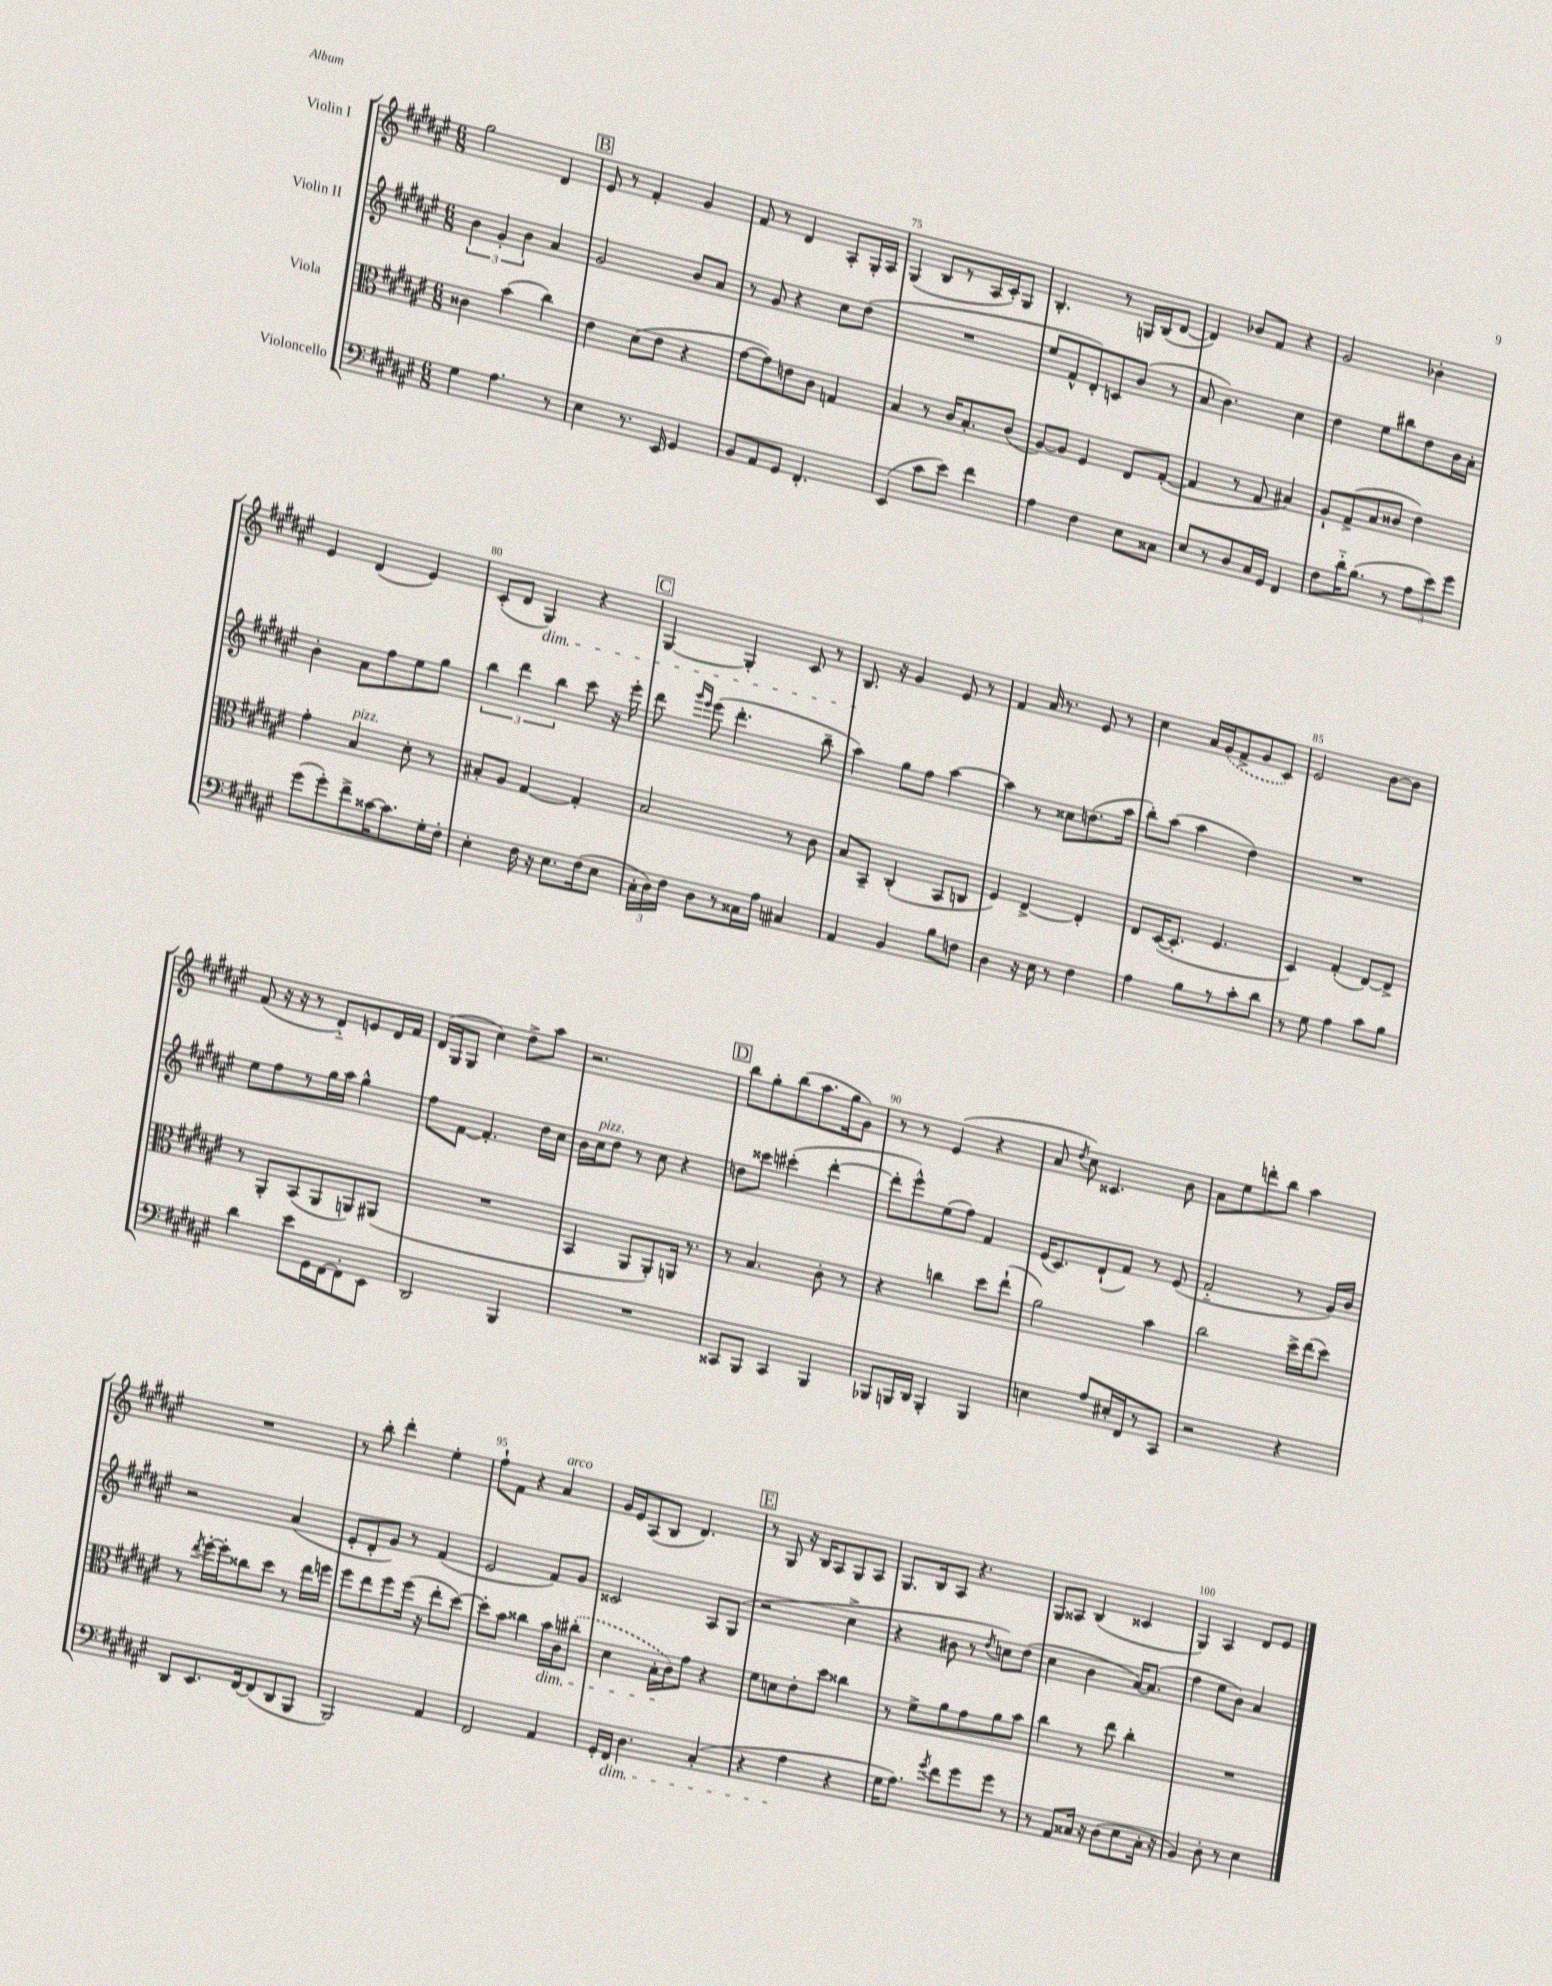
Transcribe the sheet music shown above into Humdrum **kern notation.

**kern	**kern	**kern	**kern
*staff4	*staff3	*staff2	*staff1
*clefF4	*clefC3	*clefG2	*clefG2
*k[f#c#g#d#a#e#]	*k[f#c#g#d#a#e#]	*k[f#c#g#d#a#e#]	*k[f#c#g#d#a#e#]
*M6/8	*M6/8	*M6/8	*M6/8
4G#\	4c##\	6b\	2gg#\
.	.	6g#'/	.
4.A#\	(4b\	.	.
.	.	6b\	.
.	4cc#\)	4a#/	4d#/
8r	.	.	.
=	=	=	=
4E#\	4e#\	2g#/	8e#/
.	.	.	8r
8.r	(8d#\L	.	4f#'/
.	8e#\J	.	.
16EE#/	.	.	.
4GG#/	4r	8b/L	4g#/
.	.	8a#/J	.
=	=	=	=
8BB/L	[8g#\L	8r	8f#/
8AA#/	8g#\])	8g#/	8r
8GG#/J	8e\	4r	4d#/
4.FF#'/	8c#\J	.	.
.	4G/	8cc#\L	8A#'/L
.	.	(8dd#\J	16G#'/L
.	.	.	16A#/JJ
=	=	=	=
(4EE#/	4B/	2.r	(4G#/
8c#\L	8r	.	8B/L
8e#\J)	16c#/LK	.	8r
.	8.B'/	.	.
4f#\	.	.	16A#/L
.	.	.	16c#'/J)
.	(8c#/J	.	8G#/J
=	=	=	=
4A#\	[8A#/L)	8ee#/L	4.B'/
.	8A#/]J	8f#^^/	.
4F#\	4F#/	8d#'/)	.
.	.	8c/	8r
8E#\L	8E#/L	(8b/J	16G/LL
.	.	.	(16B/J
8C##\J	([8G#'/J	8r	[8d#/J
=	=	=	=
8E#/L	4G#/]	8a#/	4d#/])
8r	.	4.b\)	.
8D#/	8r	.	8b-/L
16C#/L	8G#/	.	8f#/J
16GG#/JJ	.	.	.
4FF#/	4B#/)	4cc#\	4r
=	=	=	=
8F#\L	8A#`/L	4dd#\	2g#/
16d#'~\K	(8G#^/	.	.
(8.B\J	.	.	.
.	8B/	8ee#\L	.
8r	8c##/J	8bb#\	.
12A#\L	4e#\)	8dd#\	4b-'\
12e#\)	.	.	.
.	.	16b\L	.
12g#\J	.	.	.
.	.	16a#'\JJ	.
=	=	=	=
(8g#\L	4g#'\	4b'\	4e#/
8g#'\)	.	.	.
8f#^\	4B/	8a#\L	(4d#/
[16c##\K	.	8ff#\	.
8.c##\]	.	.	.
.	8d#'\	8ee#\	4e#/)
16G#'\L	8r	8gg#\J	.
16F#'\JJ	.	.	.
=	=	=	=
4E#'\	8B#'/L	6bb\	(8c#'/L
.	8A#/J	.	8d#/J
.	.	6ddd#\	.
16F#\	[4G#/	.	4G#/)
16r	.	.	.
.	.	6bb\	.
8.E#\L	.	.	.
.	4G#'/]	8ccc#\	4r
(16F#\k	.	.	.
8E#\J	.	16r	.
.	.	16eee#'\	.
=	=	=	=
24C#'\LL	2B/	8ddd#\	[4G#/
24D#\)	.	.	.
24F#\JJ	.	.	.
.	.	16qqggg#/LL	.
.	.	16qqeee#/JJ	.
8D#\L	.	(8eee#\	.
8r	.	4.ddd#'\	4G#'/]
16C##\L	.	.	.
16A#\JJ	.	.	.
4C#/	8r	.	8c#/
.	8c#\	8bb~\	8r
=	=	=	=
4AA#/	8B/L	4aa#\)	8.B/
.	8BB~/J	.	.
.	.	.	16r
4BB/	(4C#'/	8gg#\L	4g#/
.	.	8ff#\J	.
8B\L	8BB/L	[4aa#\	8e#/
8F\J	8C/J	.	8r
=	=	=	=
4D#\	4F#/)	4aa#\]	4f#/
16r	[4E#^/	8r	16a#/
16E#\	.	.	8.r
8r	.	8cc##\L	.
4F#\	4E#'/]	(8.dd\	8e#/
.	.	.	8r
.	.	16aa#\Jk	.
=	=	=	=
4A#\	8E#/L	8bb'\L)	4cc#\
.	([16D#/K	(8aa#\J	.
.	8.D#'/]J	.	.
8B\L	.	4aa#\	16a#/LL
.	.	.	(16g#/J
8r	4.F#/	.	8f#^/
8c#'\	.	4dd#\)	8g#/
8d#\J	.	.	8c#/J)
=	=	=	=
8r	4D#/)	2.r	2e#/
8G#\	.	.	.
4A#\	(4G#'/	.	.
8c#\L	[8E#/L)	.	[8b\L
8B\J	8E#^/]J	.	8b\]J
=	=	=	=
4d#\	8r	8ee#\L	(8f#/
.	8AA#'/L	8ff#\	16r
.	.	.	16r
8e#\L	(8BB/	8r	8r
16GG#\L	8AA#/	16gg#\L	8d#'~/L)
[16FF#\J	.	16aa#\JJ	.
8FF#'\]	8AA/)	4gg#^^\	8e/
8EE#\J	(8AA#/J	.	16d#/L
.	.	.	16f#/JJ
=	=	=	=
2DD#/	2.r	8ff#\L	(16d#/LL
.	.	.	16G#/J
.	.	[8f#\J	8G#/J
.	.	4.f#'/]	4cc#\)
4BBB/	.	.	8dd#^\L
.	.	16dd#\LL	8aa#\J
.	.	16cc#\JJ	.
=	=	=	=
2.r	4BB/	16b\LL	2.r
.	.	16cc#\J	.
.	.	8dd#\J	.
.	8AA#/L	8r	.
.	8AA#'/)	8cc#\	.
.	16AA/Jk	4r	.
.	8.r	.	.
=	=	=	=
8CC##/L	8r	8dd\L	8bb\L
8BBB/J	4.B/	8ccc##\J	8gg#'\
4CC##/	.	(4ccc#'\	(8bb\
.	.	.	8.aa#\
4BBB/	8c#'\	[4ddd#'\	.
.	.	.	16gg#\k
.	8r	.	8g#\J)
=	=	=	=
8BBB-/L	4r	8ddd#'\]L	8r
16BBB/L	.	8eee#^^\)	8r
16DD#/JJ	.	.	.
4BBB'/	4cc\	(8ee#\	(4e#/
.	.	8ff#\J)	.
4BBB/	8dd#\L	4f#/	4r
.	(8ee#`\J	.	.
=	=	=	=
4E\	2a#\)	(16e#/LK	8a#/
.	.	8.c#/)	.
.	.	.	8qdd#/
.	.	.	8cc#\)
8A#/L	.	(8d#`/	4.c##/
16E#'/L	.	8f#/J)	.
16FF#/J	.	.	.
8r	4b\	8r	.
8CC#/J	.	(8e#/	8b\
=	=	=	=
2r	2cc#\	2f#'~/	8a#\L
.	.	.	8ee#\
.	.	.	8ddd'\
.	.	.	8bb\J
4r	16dd#^\LL	8r	4aa#\
.	(16ee#\J	.	.
.	8dd#\J)	16g#/LL)	.
.	.	16b/JJ	.
=	=	=	=
8DD#/L	8r	2r	2.r
.	8qee#/	.	.
8.EE#/	[16ff#'\LL	.	.
.	16ff#'\]J	.	.
.	8cc##\	.	.
[16FF#/k	.	.	.
(8FF#/]	8dd#\J	.	.
8DD#/	8r	(4a#/	.
8BBB/J	16ee#\LL	.	.
.	16ff\JJ	.	.
=	=	=	=
2BBB/)	8ff#\L	8e#'/L	8r
.	8ee#\	8d#'/	8bb'\
.	8ff#\	8g#/J)	4ddd#'\
.	(16ff#\Jk	8r	.
.	16r	.	.
4AA#/	8ee#'\L	(4f#/	4ee#'\
.	[8dd#\J)	.	.
=	=	=	=
2FF#/	8dd#'\]L	2e#/	8ff#`\L
.	8b\J	.	8f#\J
.	4cc##\	.	4r
4AA#/	16b\LL	8f#/L)	4a#/
.	16c#\J	.	.
.	(8cc#'\J	8g#/J	.
=	=	=	=
16GG#'/LL	4d#\	2c##/	16g#/LL
16FF#/JJ	.	.	16e#/J
4.D#\	.	.	(8A#/
.	16B'\LL	.	8B/J
.	16c#\J)	.	.
.	8g#\J	.	4.d#/)
(4C#'/	4r	8A#/L	.
.	.	(8G#/J	.
=	=	=	=
4r	8f#\L	2r	8r
.	8d\	.	8G#/
4A#\	8e#'\	.	16r
.	.	.	16B/LK
.	8dd#\J	.	8A#/
4r	4cc##\	4cc#^\	8G#/
.	.	.	8A#/J
=	=	=	=
16G#\LK	8r	4r	8.G#/L
8.A#\J)	.	.	.
.	8f#^\L	.	.
.	.	.	16B/k
8qg#/	.	.	.
8f#\L	8a#\	8b#\	8A#/J
8g#\	8g#\	8r	4.r
.	.	8qdd#/	.
8g#\J	8a#\	8cc\L)	.
8r	8b\J	(8dd#\J	.
=	=	=	=
8r	4cc#\	4cc#\	8G#/L
8AA#/L	.	.	8A##/J
16C##/Jk	8r	4b\	(4B/
16r	.	.	.
(8D#\L	8ee#\	.	.
8E#\	4cc#'\	[16a#/LK)	4c##/
.	.	(8.a#/]J	.
16C##'\Jk	.	.	.
16r	.	.	.
=	=	=	=
4BB/)	2.r	4ff#\	4G#/)
8D#'\	.	8ee#\L	4A#/
8r	.	8b\J)	.
4E#\	.	4a#/	8d#/L
.	.	.	8e#/J
==	==	==	==
*-	*-	*-	*-
